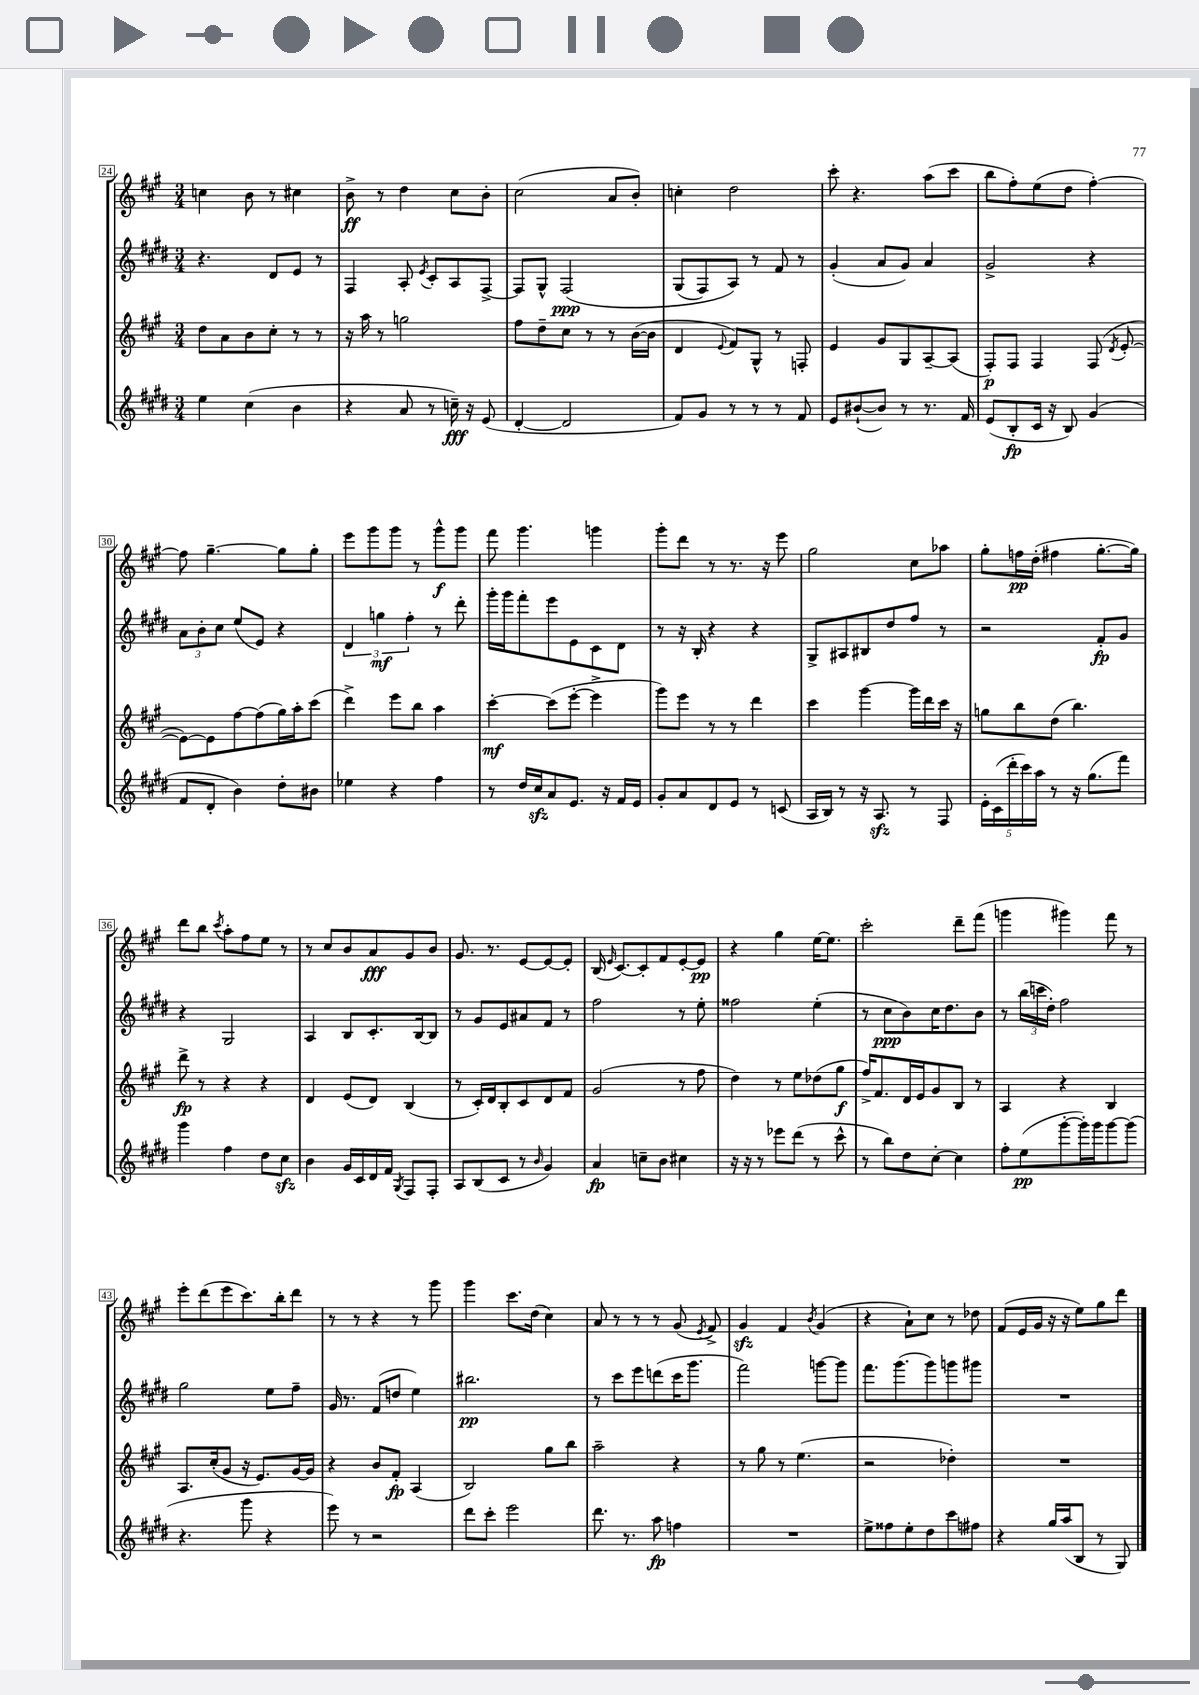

**kern	**kern	**kern	**kern
*staff4	*staff3	*staff2	*staff1
*clefG2	*clefG2	*clefG2	*clefG2
*k[f#c#g#d#]	*k[f#c#g#]	*k[f#c#g#d#]	*k[f#c#g#]
*M3/4	*M3/4	*M3/4	*M3/4
4ee\	8dd\L	4.r	4cc\
.	8a\	.	.
(4cc#\	8b\	.	8b\
.	8cc#'\J	8d#/L	8r
4b\	8r	8e/J	4cc#\
.	8r	8r	.
=	=	=	=
4r	16r	4F#/	8b^\
.	16aa\	.	.
.	8r	.	8r
8a/	2gg\	8A'/	4dd\
.	.	8qe/	.
8r	.	8c#'/L	.
16cc~\)	.	8A/	8cc#\L
16r	.	.	.
(8e/	.	[8F#^/J	8b'\J
=	=	=	=
[4d#'/	8ff#\L	8F#/]L	(2cc#\
.	8dd~\	8G#^^/J	.
2d#/]	8cc#\J	&(2F#/	.
.	8r	.	.
.	8r	.	8a/L
.	([16b\LL	.	8b'/J)
.	16b\]JJ	.	.
=	=	=	=
8f#/L)	4d/	(8G#/L	4cc'\
8g#/J	.	8F#/)	.
.	8qqe/	.	.
8r	8f#/L)	8A/J&)	2dd\
8r	8G#^^/J	8r	.
8r	8r	8f#/	.
8f#/	8F'/	8r	.
=	=	=	=
8e/L	4e/	(4g#'/	8ccc#'\
([8b#`/	.	.	4.r
8b#/]J)	8g#/L	8a/L	.
8r	8G#/	8g#/J)	.
8.r	[8A~/	4a/	(8aa\L
.	(8A/]J	.	8ccc#\J
16f#/	.	.	.
=	=	=	=
(8e/L	8F#'/L)	2g#^/	8bb\L
8B'/	8F#/J	.	8ff#'\)
16c#/Jk	4F#/	.	(8ee\
16r	.	.	.
8B/)	.	.	8dd\J
(4g#/	(8F#/	4r	[4ff#'\)
.	8qd/	.	.
.	[8e'/	.	.
=	=	=	=
8f#/L	8e\_L)	12a\L	8ff#\]
.	.	12b'\	.
8d#'/J	8e\]	.	[4.gg#~\
.	.	12cc#\J	.
4b\)	[8ff#\	(8ee/L	.
.	(8ff#\]	8e/J)	.
8dd#'\L	16gg#\L)	4r	8gg#\]L
.	16aa'\J	.	.
8b#\J	(8ccc#\J	.	8gg#'\J
=	=	=	=
4ee-\	4ddd^\)	6d#/	8eee\L
.	.	.	8ggg#\
.	.	6gg\	.
4r	8eee\L	.	8ggg#\J
.	.	6ff#'\	.
.	8bb\J	.	8r
4ff#\	4aa\	8r	8ggg#^^\L
.	.	8ddd#'\	8ggg#\J
=	=	=	=
8r	[4ccc#'\	16ggg#'\LL	8fff#\
.	.	16ggg#\J	.
16dd#/LL	.	8fff#'\	4.ggg#\
16cc#/J	.	.	.
8a/	(8ccc#\]L	8eee\	.
8.e/J	[8eee'\J	8e\	.
.	4eee^\]	8c#\	4ggg\
16r	.	.	.
16f#/LL	.	8d#\J	.
16e/JJ	.	.	.
=	=	=	=
8g#'/L	8ggg#\L)	8r	8ggg#'\L
8a/	8eee\J	16r	8ddd\J
.	.	16B'/	.
8d#/	8r	4r	8r
8e/J	8r	.	8.r
8r	4ddd\	4r	.
.	.	.	16r
(8c/	.	.	8eee\
=	=	=	=
16A/LL	4ccc#\	8G#^/L	2gg#\
16B/JJ)	.	.	.
8r	.	8A#/	.
16r	[4ggg#\	8B#/	.
8.A/	.	.	.
.	.	8dd#/	.
8r	16ggg#\]LL	8ff#/J	8cc#\L
.	16ddd\	.	.
8F#/	16ccc#\JJ	8r	8aa-\J
.	16r	.	.
=	=	=	=
20e'\LL	8gg\L	2r	8gg#'\L
(20c#\	.	.	.
20ddd#'\	.	.	.
.	8bb\	.	16ff\L
20ccc#\)	.	.	.
.	.	.	(16dd'\JJ
20aa\JJ	.	.	.
8r	(8dd\J	.	4ff#\
16r	4.bb\)	.	.
(8.gg#\L	.	.	.
.	.	8f#'/L	[8.gg#'\L
8fff#\J)	.	8g#/J	.
.	.	.	16gg#\]Jk)
=	=	=	=
4ggg#\	8ddd^\	4r	8ddd\L
.	8r	.	8bb\J
.	.	.	8qccc#/
4ff#\	4r	2G#/	8aa'\L
.	.	.	8ff#\
8dd#\L	4r	.	8ee\J
8cc#\J	.	.	8r
=	=	=	=
4b\	4d/	4A/	8r
.	.	.	8cc#/L
16g#/LL	(8e/L	8B/L	8b/
16c#/	.	.	.
16d#/	8d/J)	8.c#'/	8a/
16f#/JJ	.	.	.
8qG#/	.	.	.
8F#/L	(4B/	.	8g#/
.	.	[16B/k	.
8F#'/J	.	8B/]J	8b/J
=	=	=	=
8A/L	8r	8r	8.g#/
(8B/	16c#'/LL)	8g#/L	.
.	16d/J	.	8.r
8c#/J	8B'/	8e/	.
8r	8c#/	8a#/	[8e/L
16qqb/	.	.	.
4g#/)	8d/	8f#/J	8e/_
.	8f#/J	8r	8e'/]J
=	=	=	=
4a/	(2g#/	2ff#\	(16B/
.	.	.	16qqe/
.	.	.	[8.c#/L)
8cc~\L	.	.	8c#'/]
8b\J	.	.	8f#/
4cc#\	8r	8r	[8e'/
.	8ff#\	8ee'\	8e/]J
=	=	=	=
16r	4dd\)	2ff##\	4r
16r	.	.	.
8r	.	.	.
8eee-\L	8r	.	4gg#\
(8ddd#\J	8ee\L	.	.
8r	(8dd-\	(4ee'\	[16ee\LK
.	.	.	8.ee\]J
8ccc#^^\	8gg#\J	.	.
=	=	=	=
8r	16ff#^/LK)	8r	2ccc#'\
.	8.f#/	.	.
8bb\L)	.	8cc#\L	.
8dd#\	16d/L	8b\)	.
.	16e/J	.	.
[8cc#'\J	8g#/	16cc#\K	.
.	.	8.dd#\	.
4cc#\]	8B/J	.	8ddd~\L
.	8r	8b\J	(8fff#\J
=	=	=	=
8ff#'\L	4A/	8r	4ggg\
(8ee\	.	(24bb\LL	.
.	.	24ccc\	.
.	.	24dd#'\JJ)	.
[8ggg#'\	4r	2ff#\	4ggg#\)
16ggg#'\]L)	.	.	.
16ggg#\J	.	.	.
[8ggg#\	4B/	.	8fff#\
(8ggg#\]J	.	.	8r
=	=	=	=
4.r	8.A/L	2gg#\	8eee'\L
.	.	.	(8ddd\
.	(16cc#'/k	.	.
.	8g#/J	.	8eee\
8ggg#\	16r	.	8.ccc#\)
.	8.e/L)	.	.
4r	.	8ee\L	.
.	.	.	16bb'\k
.	[16g#/L	8ff#~\J	8ddd\J
.	16g#/]JJ	.	.
=	=	=	=
8eee\)	4r	16g#/	8r
.	.	8.r	.
8r	.	.	8r
2r	8b/L	(8f#/L	4r
.	8f#'/J	8dd/J	.
.	(4A/	4ee\)	8r
.	.	.	8ggg#\
=	=	=	=
8ddd#\L	2B/)	2.bb#\	4ggg#\
8ccc#'\J	.	.	.
2eee\	.	.	8.ccc#\L
.	.	.	(16dd\Jk
.	8gg#\L	.	4cc#\)
.	8bb\J	.	.
=	=	=	=
8.ddd#\	2aa~\	8r	8a/
.	.	8ccc#\L	8r
8.r	.	.	.
.	.	8eee\	8r
8aa\	.	(8ddd\	8r
4ff\	4r	16ccc#\K	(8g#/
.	.	8.ggg#\J	.
.	.	.	8qe/
.	.	.	8f#^/)
=	=	=	=
2.r	8r	2fff#\)	4g#/
.	8gg#\	.	.
.	8r	.	4f#/
.	(4.ee\	.	.
.	.	.	8qb/
.	.	[8ggg\L	(4g#/
.	.	8ggg\]J	.
=	=	=	=
8ee^\L	2r	8.fff#\L	4r
8ff##\	.	.	.
.	.	(8.ggg#\	.
8ee'\	.	.	8a`\L)
8dd#\	.	8ggg#\)	8cc#\J
8ccc#\	4dd-'\)	8ggg\	8r
8ff#\J	.	8ggg#\J	8dd-\
=	=	=	=
4r	2.r	2.r	(8f#/L
.	.	.	16e/L
.	.	.	16g#/JJ
16gg#/LL	.	.	16r
(16aa/J	.	.	16r
8B/J	.	.	8ee\L)
8r	.	.	8gg#\
8G#/)	.	.	8ddd\J
==	==	==	==
*-	*-	*-	*-
